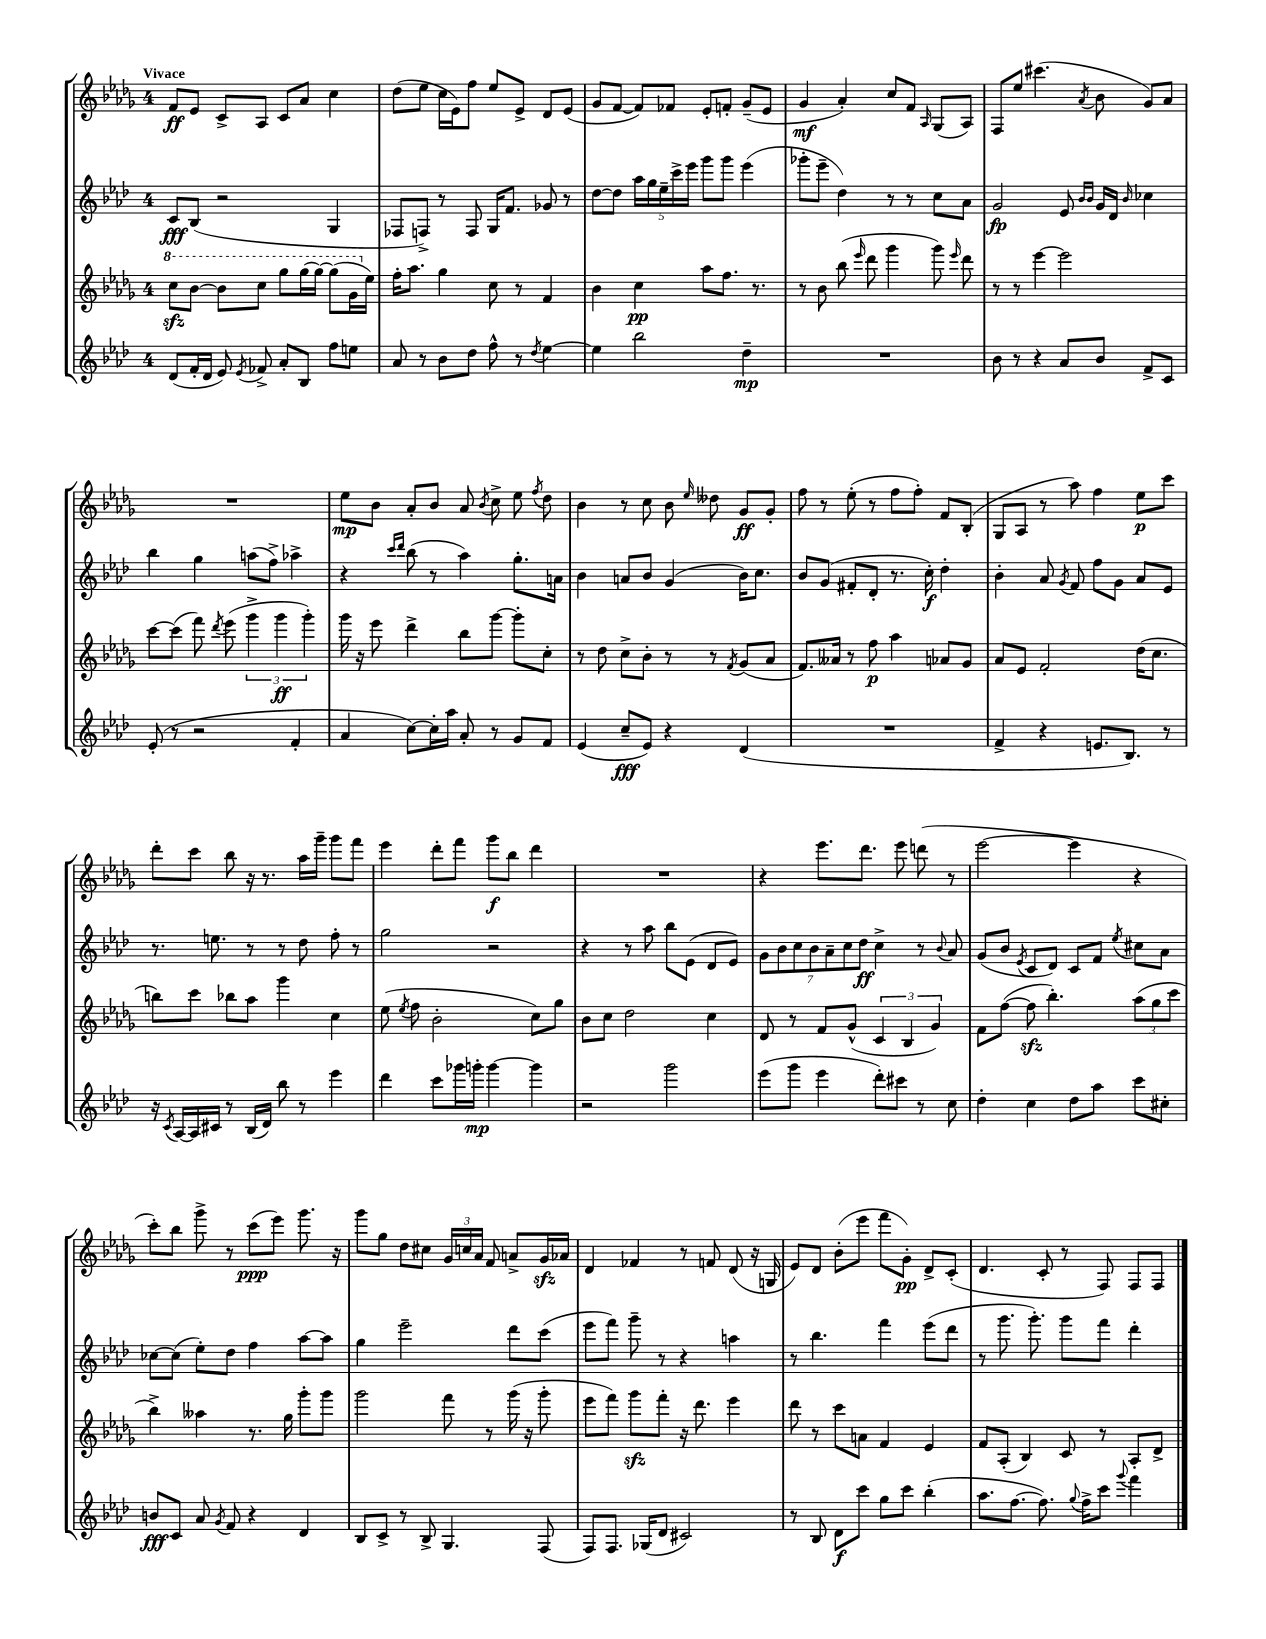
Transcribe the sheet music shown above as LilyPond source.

<<
\new StaffGroup <<
\new Staff = "s0" {
    \clef treble \key des \major \once \override Staff.TimeSignature.style = #'single-digit \time 4/4 \tempo "Vivace"
    \autoBeamOff f'8[\ff ees'8] c'8[-> aes8] c'8[ aes'8] c''4 |
    des''8[( ees''8] c''16[ ees'16) f''8] ees''8[ ees'8]-> des'8[ ees'8]( |
    ges'8[ f'8]~ f'8[) fes'8] ees'8[-. f'8]-. ges'8[--( ees'8] |
    ges'4\mf aes'4-.) c''8[ f'8] \grace { aes16 } ges8[( aes8]) |
    f8[ ees''8] cis'''4.( \acciaccatura { aes'8 } bes'8 ges'8[) aes'8] |
    R1 |
    ees''8[\mp bes'8] aes'8[-. bes'8] aes'8 \acciaccatura { bes'8 } c''8-> ees''8 \acciaccatura { f''8 } des''8 |
    bes'4 r8 c''8 bes'8 \grace { ees''16 } deses''8 ges'8[\ff ges'8]-. |
    f''8 r8 ees''8-.( r8 f''8[ f''8]-.) f'8[ bes8]-.( |
    ges8[ aes8] r8 aes''8) f''4 ees''8[\p c'''8] |
    des'''8[-. c'''8] bes''8 r16 r8. aes''16[ ges'''16]-- ges'''8[ f'''8] |
    ees'''4 des'''8[-. f'''8] ges'''8[\f bes''8] des'''4 |
    R1 |
    r4 ees'''8.[ des'''8.] ees'''8 d'''8( r8 |
    ees'''2~ ees'''4 r4 |
    c'''8[-.) bes''8] ges'''8-> r8 c'''8[\ppp( ees'''8]) ges'''8. r16 |
    ges'''8[ ges''8] des''8[ cis''8] \tuplet 3/2 { ges'16[ c''16 aes'16] } f'8 a'8[-> ges'16\sfz aes'16] |
    des'4 fes'4 r8 f'8 des'8( r16 g16 |
    ees'8[) des'8] bes'8[-.( ees'''8] f'''8[ ges'8]-.\pp) des'8[-> c'8]-.( |
    des'4. c'8-. r8 f8) f8[ f8] \bar "|." |
}
\new Staff = "s1" {
    \clef treble \key aes \major \once \override Staff.TimeSignature.style = #'single-digit \time 4/4
    \autoBeamOff c'8[\fff bes8]( r2 g4 |
    fes8[ f8]->) r8 f8 g16[ f'8.] ges'8 r8 |
    des''8[~ des''8] \tuplet 5/4 { aes''16[ g''16 ees''16-- c'''16-> ees'''16] } g'''8[ g'''8] ees'''4( |
    ges'''8[-. ees'''8]-- des''4) r8 r8 c''8[ aes'8] |
    g'2\fp ees'8 \grace { bes'16[ bes'16] } g'16[ des'16] \grace { bes'16 } ces''4 |
    bes''4 g''4 a''8[( f''8]->) aes''4-> |
    r4 \grace { c'''16[ des'''16] } bes''8( r8 aes''4) g''8.[-. a'16] |
    bes'4 a'8[ bes'8] g'4( bes'16[) c''8.] |
    bes'8[ g'8]( fis'8[-. des'8]-. r8. c''16-.\f) des''4-. |
    bes'4-. aes'8 \acciaccatura { g'8 } f'8 f''8[ g'8] aes'8[ ees'8] |
    r8. e''8. r8 r8 des''8 f''8-. r8 |
    g''2 r2 |
    r4 r8 aes''8 bes''8[ ees'8]( des'8[ ees'8]) |
    \tuplet 7/4 { g'8[ bes'8 c''8 bes'8 aes'8-- c''8 des''8]\ff } c''4-> r8 \appoggiatura { bes'8 } aes'8 |
    g'8[( bes'8] \acciaccatura { ees'8 } c'8[ des'8]) c'8[ f'8] \acciaccatura { ees''8 } cis''8[ aes'8] |
    ces''8[~ ces''8]( ees''8[-.) des''8] f''4 aes''8[~ aes''8] |
    g''4 ees'''2-- des'''8[ c'''8]( |
    ees'''8[ f'''8]) g'''8-- r8 r4 a''4 |
    r8 bes''4. f'''4 ees'''8[( des'''8] |
    r8 g'''8. g'''8.-.) g'''8[ f'''8] des'''4-. \bar "|." |
}
\new Staff = "s2" {
    \clef treble \key des \major \once \override Staff.TimeSignature.style = #'single-digit \time 4/4
    \autoBeamOff \ottava #1 c'''8[\sfz bes''8]~ bes''8[ c'''8] ges'''8[ ges'''16( ges'''16]~) ges'''8[( ges''16 \ottava #0 ees''16]) |
    f''16[-. aes''8.] ges''4 c''8 r8 f'4 |
    bes'4 c''4\pp aes''8[ f''8.] r8. |
    r8 bes'8 bes''8( \grace { ees'''16 } des'''8 ges'''4 ges'''8) \grace { ees'''16 } des'''8 |
    r8 r8 ees'''4~ ees'''2 |
    c'''8[~ c'''8]( f'''8) \acciaccatura { des'''8 } ees'''8( \tuplet 3/2 { ges'''4-> ges'''4\ff ges'''4-.) } |
    ges'''16 r16 ees'''8 des'''4-> bes''8[ ges'''8]~ ges'''8[-. c''8]-. |
    r8 des''8 c''8[-> bes'8]-. r8 r8 \acciaccatura { f'8 } ges'8[( aes'8] |
    f'8.[) aeses'16] r8 f''8\p aes''4 aes'8[ ges'8] |
    aes'8[ ees'8] f'2-. des''16[( c''8.] |
    b''8[) c'''8] bes''8[ aes''8] ges'''4 c''4 |
    ees''8( \acciaccatura { ees''8 } f''8 bes'2-. c''8[) ges''8] |
    bes'8[ c''8] des''2 c''4 |
    des'8 r8 f'8[ ges'8]-^( \tuplet 3/2 { c'4 bes4 ges'4) } |
    f'8[ f''8]~( f''8\sfz bes''4.-.) \tuplet 3/2 { aes''8[( ges''8 c'''8] } |
    bes''4->) aeses''4 r8. ges''16 ges'''8[-. ges'''8] |
    ges'''2 f'''8 r8 ges'''16( r16 ges'''8-. |
    ees'''8[ f'''8]) ges'''8[\sfz f'''8]-. r16 des'''8. ees'''4 |
    des'''8 r8 c'''8[ a'8] f'4 ees'4 |
    f'8[ aes8]-.( bes4) c'8 r8 aes8[-. des'8]-> \bar "|." |
}
\new Staff = "s3" {
    \clef treble \key aes \major \once \override Staff.TimeSignature.style = #'single-digit \time 4/4
    \autoBeamOff des'8[( f'16-. des'16] ees'8) \acciaccatura { ees'8 } fes'8-> aes'8[-. bes8] f''8[ e''8] |
    aes'8 r8 bes'8[ des''8] f''8-^ r8 \acciaccatura { des''8 } ees''4~ |
    ees''4 bes''2 des''4--\mp |
    R1 |
    bes'8 r8 r4 aes'8[ bes'8] f'8[-> c'8] |
    ees'8-.( r8 r2 f'4-. |
    aes'4 c''8[~) c''16-. aes''16] aes'8-. r8 g'8[ f'8] |
    ees'4( c''8[--\fff ees'8]) r4 des'4( |
    R1 |
    f'4-> r4 e'8.[ bes8.]) r8 |
    r16 \acciaccatura { c'8 } aes16[~ aes16 cis'16] r8 bes16[( des'16]) bes''8 r8 ees'''4 |
    des'''4 c'''8[ ges'''16 g'''16]-.\mp g'''4~ g'''4 |
    r2 g'''2 |
    ees'''8[( g'''8] ees'''4 des'''8[-.) cis'''8] r8 c''8 |
    des''4-. c''4 des''8[ aes''8] c'''8[ cis''8]-. |
    b'8[\fff c'8] aes'8 \acciaccatura { g'8 } f'8 r4 des'4 |
    bes8[ c'8]-> r8 bes8-> g4. f8( |
    f8[) f8.] ges16[( des'8] cis'2) |
    r8 bes8 des'8[\f c'''8] g''8[ c'''8] bes''4-.( |
    aes''8.[ f''8.]~ f''8.) \appoggiatura { g''8 } f''16[-> c'''8] \appoggiatura { g'''8 } f'''4 \bar "|." |
}
>>
>>
\layout { \context { \Score \remove "Bar_number_engraver" } }
